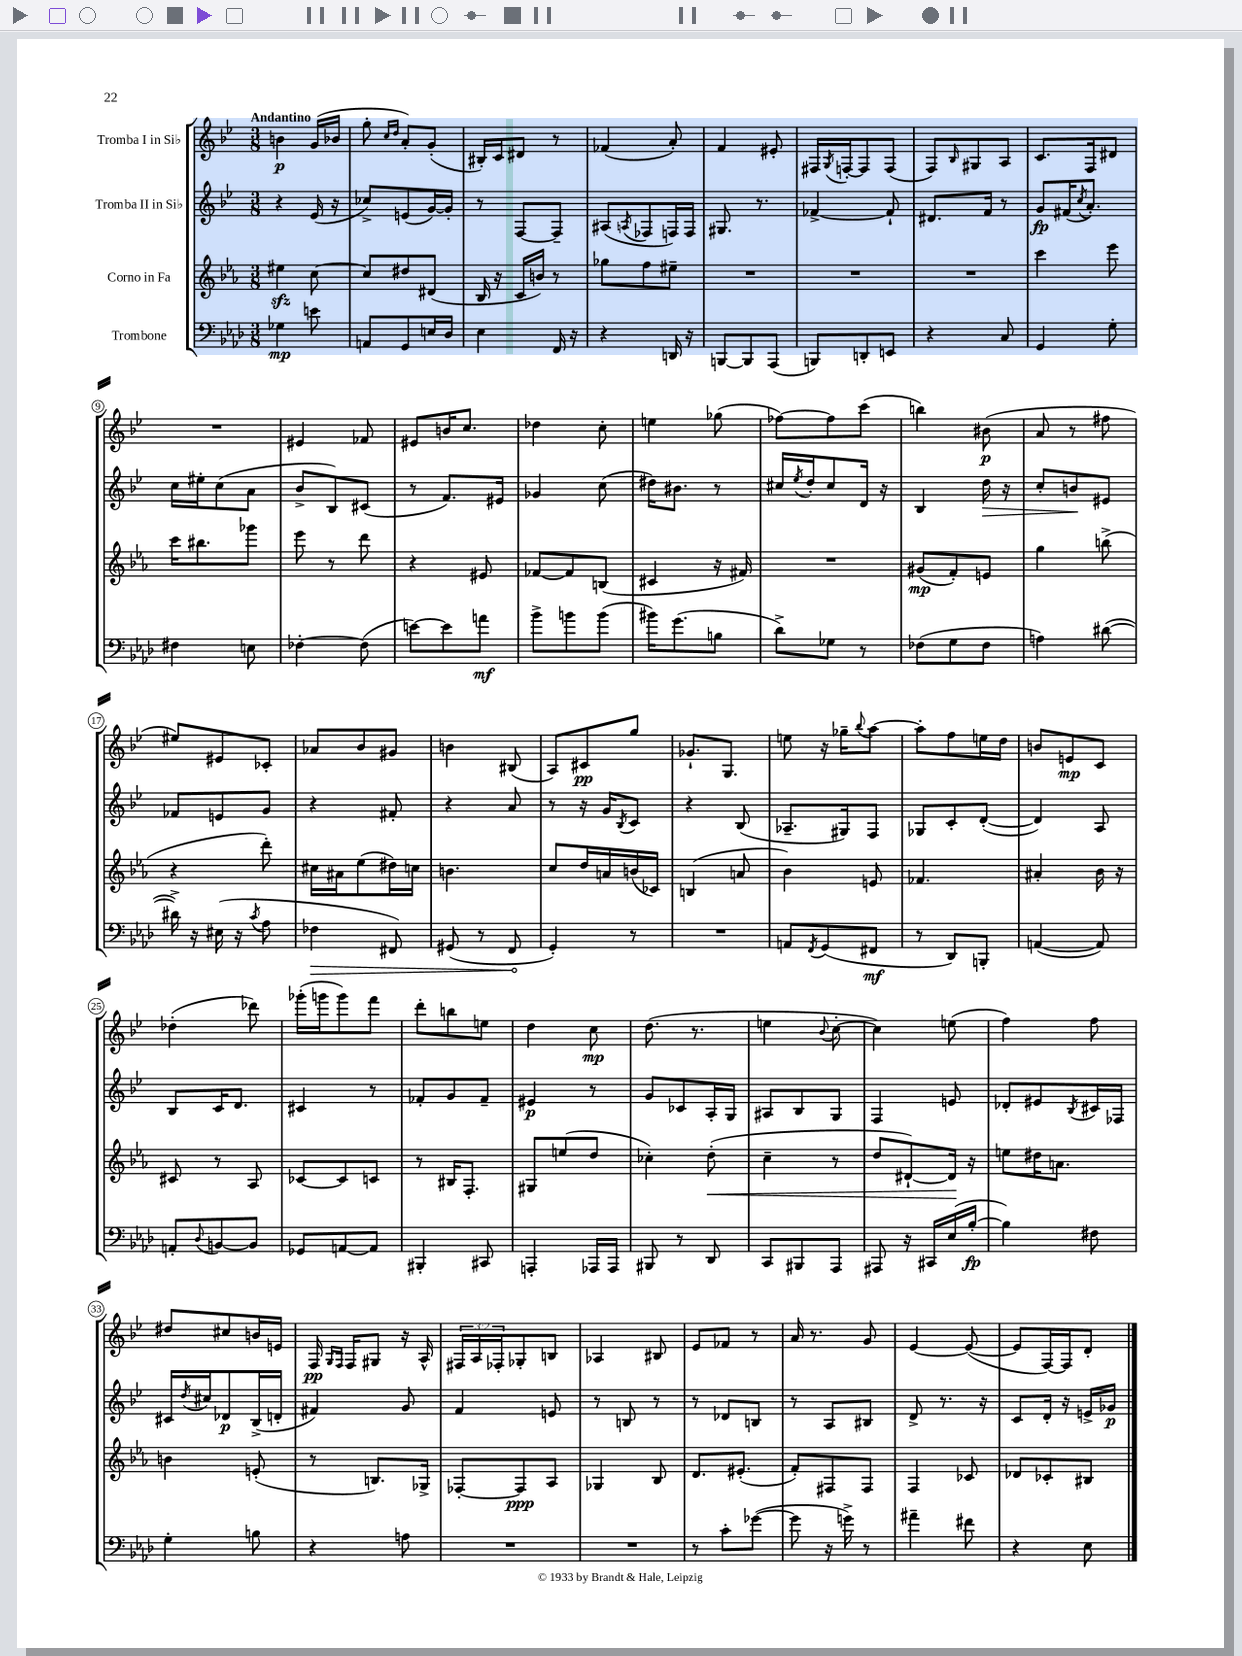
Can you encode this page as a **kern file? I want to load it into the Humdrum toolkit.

**kern	**dynam	**kern	**dynam	**kern	**dynam	**kern	**dynam
*part4	*part4	*part3	*part3	*part2	*part2	*part1	*part1
*staff4	*staff4	*staff3	*staff3	*staff2	*staff2	*staff1	*staff1
*I"Trombone	*	*I"Corno in Fa	*	*I"Tromba II in Si♭	*	*I"Tromba I in Si♭	*
*clefF4	*	*clefG2	*	*clefG2	*	*clefG2	*
*k[b-e-a-d-]	*	*k[b-e-a-]	*	*k[b-e-]	*	*k[b-e-]	*
*M3/8	*	*M3/8	*	*M3/8	*	*M3/8	*
=1	=1	=1	=1	=1	=1	=1	=1
!	!	!	!	!	!	!LO:TX:a:B:t=Andantino	!
4G-X\	mp	4ee#Xzz\	.	4r	.	4bn\	p
8en\	.	[8cc\	.	(16e-/	.	(16g/LL	.
.	.	.	.	16r	.	16b-X/JJ	.
=2	=2	=2	=2	=2	=2	=2	=2
8AAn/L	.	8cc/L]	.	8cc-X^/L)	.	8gg'\	.
.	.	.	.	.	.	16qqcc/LL	.
.	.	.	.	.	.	16qqdd/JJ	.
8GG/	.	8dd#X/	.	(8en/	.	8a'/L)	.
16En/L	.	(8d#X/J	.	[16g/L)	.	(8g'/J	.
16D-/JJ	.	.	.	16g'/JJ]	.	.	.
=3	=3	=3	=3	=3	=3	=3	=3
4E-\	.	16B-/	.	8r	.	16B#X'/LL)	.
.	.	16r	.	.	.	16c/J	.
.	.	16c/LL	.	[8F/L	.	8d#X/J	.
.	.	16bn/JJ)	.	.	.	.	.
16FF/	.	8r	.	8F~/J]	.	8r	.
16r	.	.	.	.	.	.	.
=4	=4	=4	=4	=4	=4	=4	=4
4r	.	8gg-X\L	.	(8A#X/L	.	(4f-X/	.
.	.	.	.	8qAn/	.	.	.
.	.	8ff\	.	8F-X/	.	.	.
16DDn/	.	8ee#X~\J	.	16Fn/L)	.	8a'/)	.
16r	.	.	.	16F/JJ	.	.	.
=5	=5	=5	=5	=5	=5	=5	=5
[8BBBn/L	.	4.r	.	8.G#X/	.	4f/	.
8BBB/]	.	.	.	.	.	.	.
.	.	.	.	8.r	.	.	.
(8AAA-/J	.	.	.	.	.	8e#X'/	.
=6	=6	=6	=6	=6	=6	=6	=6
8BBBn/L)	.	4.r	.	[4f-X^/	.	16F#X/LL	.
.	.	.	.	.	.	8qG/	.
.	.	.	.	.	.	[16Fn'/J	.
8DDn'/	.	.	.	.	.	8F/]	.
8EEn/J	.	.	.	8f-`/]	.	(8F/J	.
=7	=7	=7	=7	=7	=7	=7	=7
4r	.	4.r	.	8.d#X/L	.	8F/L)	.
.	.	.	.	.	.	16qqB-/	.
.	.	.	.	.	.	8G#X/	.
.	.	.	.	16f/Jk	.	.	.
8C/	.	.	.	8r	.	8A/J	.
=8	=8	=8	=8	=8	=8	=8	=8
4GG/	.	4ccc\	.	8g/L	fp	8.c/L	.
.	.	.	.	(16f#X/K	.	.	.
.	.	.	.	8qcc/	.	.	.
.	.	.	.	8.a'/J)	.	16F/k	.
8G'\	.	8eee-\	.	.	.	8d#X/J	.
!!LO:LB:g=z
=9	=9	=9	=9	=9	=9	=9	=9
4F#X\	.	16ccc\KL	.	16cc\LL	.	4.r	.
.	.	8.bb#X\	.	16ee#X'\J	.	.	.
.	.	.	.	(8cc\	.	.	.
8En\	.	8ggg-X\J	.	8a\J	.	.	.
=10	=10	=10	=10	=10	=10	=10	=10
[4F-X'\	.	8eee-\	.	8b-^/L	.	4e#X/	.
.	.	8r	.	8B-/)	.	.	.
(8F-\]	.	8ddd\	.	(8c#X/J	.	8f-X/	.
=11	=11	=11	=11	=11	=11	=11	=11
[8en\L)	.	4r	.	8r	.	8e#X/L	.
8e\]	.	.	.	8.f/L)	.	16bn/K	.
.	.	.	.	.	.	8.cc/J	.
8an\J	mf	8e#X/	.	.	.	.	.
.	.	.	.	16e#X/Jk	.	.	.
=12	=12	=12	=12	=12	=12	=12	=12
8b-^\L	.	[8f-X/L	.	4g-X/	.	4dd-X\	.
8bn\	.	8f-/]	.	.	.	.	.
(8b\J	.	(8Bn/J	.	(8cc\	.	8cc'\	.
=13	=13	=13	=13	=13	=13	=13	=13
16b#X\KL)	.	4c#X/	.	16dd#X\KL)	.	4een\	.
(8.g\	.	.	.	8.b#X\J	.	.	.
8Bn\J	.	16r	.	8r	.	(8gg-X\	.
.	.	16f#X/)	.	.	.	.	.
=14	=14	=14	=14	=14	=14	=14	=14
8d-^\L)	.	4.r	.	16cc#X/LL	.	[8ff-X\L)	.
.	.	.	.	8qee-/	.	.	.
.	.	.	.	16dd'/J	.	.	.
8G-X\J	.	.	.	8cc#/	.	8ff-\]	.
8r	.	.	.	16d/Jk	.	(8ccc\J	.
.	.	.	.	16r	.	.	.
=15	=15	=15	=15	=15	=15	=15	=15
(8F-X\L	.	(8g#X/L	mp	4B-/	.	4bbn\)	.
8G\	.	8f'/)	.	.	.	.	.
!	!	!	!	!	!LO:HP:b	!	!
8F-\J	.	8en/J	.	16dd\	>	(8b#X\	p
.	.	.	.	16r	.	.	.
=16	=16	=16	=16	=16	=16	=16	=16
4An\)	.	4gg\	.	8cc'/L	.	8a/	.
.	.	.	.	8bn/	.	8r	.
([8d#X\	.	(8bbn^\	.	8e#X/J	]	8ff#X\	.
!!LO:LB:g=z
=17	=17	=17	=17	=17	=17	=17	=17
16d#X^\])	.	4r	.	8f-X/L	.	8ee#X/L)	.
16r	.	.	.	.	.	.	.
(16E#X\	.	.	.	8en/	.	8e#X/	.
16r	.	.	.	.	.	.	.
8qc/	.	.	.	.	.	.	.
8A-\	.	8ddd'\)	.	8g/J	.	8c-X'/J	.
=18	=18	=18	=18	=18	=18	=18	=18
!	!LO:HP:b	!	!	!	!	!	!
4F-X\	>	16cc#X\LL	.	4r	.	8a-X/L	.
.	.	16a#X\J	.	.	.	.	.
.	.	(8ee-\	.	.	.	8b-/	.
8FF#X/)	.	16dd#X\L)	.	8f#X'/	.	8g#X/J	.
.	.	16ccn\JJ	.	.	.	.	.
=19	=19	=19	=19	=19	=19	=19	=19
(8GG#X/	.	4.bn\	.	4r	.	4bn\	.
8r	.	.	.	.	.	.	.
8FF/	.	.	.	8a/	.	(8B#X/	.
.	]	.	.	.	.	.	.
=20	=20	=20	=20	=20	=20	=20	=20
4GG'/)	.	8cc/L	.	8r	.	8A/L)	.
.	.	16dd/L	.	16r	.	8c#X/	pp
.	.	16an/	.	16g/KL	.	.	.
.	.	.	.	8qB-/	.	.	.
8r	.	(16bn/	.	8c/J	.	8gg/J	.
.	.	16c-X/JJ)	.	.	.	.	.
=21	=21	=21	=21	=21	=21	=21	=21
4.r	.	(4Bn/	.	4r	.	8.g-X`/L	.
.	.	.	.	.	.	8.G/J	.
.	.	8an/	.	(8B-/	.	.	.
=22	=22	=22	=22	=22	=22	=22	=22
8AAn/L	.	4b-\)	.	8.A-X~/L	.	8een\	.
8qFF/	.	.	.	.	.	.	.
(8GG/	.	.	.	.	.	16r	.
.	.	.	.	16G#X/k)	.	16gg-X~\KL	.
.	.	.	.	.	.	8qqbb-/	.
8FF#X/J	mf	8en/	.	8F/J	.	[8aa\J	.
=23	=23	=23	=23	=23	=23	=23	=23
8r	.	4.f-X/	.	8G-X/L	.	8aa'\L]	.
8DD-/L)	.	.	.	8c'/	.	8ff\	.
8BBBn'/J	.	.	.	([8d'/J	.	16een\L	.
.	.	.	.	.	.	16dd\JJ	.
=24	=24	=24	=24	=24	=24	=24	=24
([4AAn/	.	4a#X'/	.	4d/])	.	8bn/L	.
.	.	.	.	.	.	8en/	mp
8AA/])	.	16b-\	.	8A/	.	8c/J	.
.	.	16r	.	.	.	.	.
!!LO:LB:g=z
=25	=25	=25	=25	=25	=25	=25	=25
8AAn'/L	.	8c#X/	.	8B-/L	.	(4dd-X'\	.
8qqD-/	.	.	.	.	.	.	.
[8BBn/	.	8r	.	16c/K	.	.	.
.	.	.	.	8.d/J	.	.	.
8BB/J]	.	8A-/	.	.	.	8ddd-X\)	.
=26	=26	=26	=26	=26	=26	=26	=26
8GG-X/L	.	[8c-X/L	.	4c#X/	.	(16ggg-X'\LL	.
.	.	.	.	.	.	16gggn\J	.
[8AAn/	.	8c-/]	.	.	.	8ggg\)	.
8AA/J]	.	8cn/J	.	8r	.	8fff\J	.
=27	=27	=27	=27	=27	=27	=27	=27
4BBB#X'/	.	8r	.	8f-X'/L	.	8ddd'\L	.
.	.	16B#X/KL	.	8g/	.	8bbn\	.
.	.	8.F'/J	.	.	.	.	.
8CC#X/	.	.	.	8f-~/J	.	8een\J	.
=28	=28	=28	=28	=28	=28	=28	=28
4AAAn'/	.	8G#X/L	.	4e#X/	p	4dd\	.
.	.	(8een/	.	.	.	.	.
16AAA-X/LL	.	8dd/J	.	8r	.	8cc\	mp
16AAA-/JJ	.	.	.	.	.	.	.
=29	=29	=29	=29	=29	=29	=29	=29
8BBB#X/	.	4cc-X'\)	.	8g/L	.	(8.dd\	.
8r	.	.	.	8c-X/	.	.	.
.	.	.	.	.	.	8.r	.
!	!	!	!LO:HP:b	!	!	!	!
8DD-/	.	(8dd'\	<	16A'/L	.	.	.
.	.	.	.	16G/JJ	.	.	.
=30	=30	=30	=30	=30	=30	=30	=30
8CC/L	.	4cc~\	.	8A#X/L	.	4een\	.
8BBB#X/	.	.	.	8B-/	.	.	.
.	.	.	.	.	.	8qqb-/	.
8AAA-/J	.	8r	.	8G/J	.	[8cc'\	.
=31	=31	=31	=31	=31	=31	=31	=31
8AAA#X/	.	8dd/L	.	4F/	.	4cc\])	.
16r	.	[8d#X`/)	.	.	.	.	.
16CC#X/LL	.	.	.	.	.	.	.
(16E-/	.	16d#/Jk]	.	8en/	.	(8een\	.
[16B-'/JJ	fp	16r	[	.	.	.	.
=32	=32	=32	=32	=32	=32	=32	=32
4B-\])	.	8een\L	.	8d-X'/L	.	4ff\)	.
.	.	16dd#X\K	.	8e#X/	.	.	.
.	.	8.an\J	.	.	.	.	.
.	.	.	.	8qB-/	.	.	.
8F#X\	.	.	.	16c#X/L	.	8ff\	.
.	.	.	.	16F-X/JJ	.	.	.
!!LO:LB:g=z
=33	=33	=33	=33	=33	=33	=33	=33
4G'\	.	4bn\	.	16c#X/LL	.	8dd#X/L	.
.	.	.	.	8qdd/	.	.	.
.	.	.	.	16cc#X/J	.	.	.
.	.	.	.	8d-X/	p	8cc#X/	.
8Bn\	.	(8en'/	.	(16B-^/L	.	16bn/L	.
.	.	.	.	16dn'/JJ	.	16en/JJ	.
=34	=34	=34	=34	=34	=34	=34	=34
4r	.	8r	.	4f#X/)	.	16F/	pp
.	.	.	.	.	.	16qqG/LL	.
.	.	.	.	.	.	16qqF/JJ	.
.	.	.	.	.	.	16F/KL	.
.	.	8.Bn/L)	.	.	.	8G#X/J	.
8An\	.	.	.	8g/	.	16r	.
.	.	16G-X^/Jk	.	.	.	16A^^/	.
=35	=35	=35	=35	=35	=35	=35	=35
4.r	.	[8F-X'/L	.	4f/	.	24F#X/LL	.
.	.	.	.	.	.	24A/	.
.	.	.	.	.	.	24F-X'/J	.
.	.	8F-/]	ppp	.	.	8G-X'/	.
.	.	8A-/J	.	8en/	.	8Bn/J	.
=36	=36	=36	=36	=36	=36	=36	=36
4.r	.	4G-X/	.	8r	.	4A-X/	.
.	.	.	.	8Bn/	.	.	.
.	.	8B-/	.	8r	.	8B#X/	.
=37	=37	=37	=37	=37	=37	=37	=37
8r	.	8.d/L	.	8r	.	8e-/L	.
8c'\L	.	.	.	8d-X/L	.	8f-X/J	.
.	.	(8.e#X'/J	.	.	.	.	.
([8g-X\J	.	.	.	8Bn/J	.	8r	.
=38	=38	=38	=38	=38	=38	=38	=38
8g-\]	.	8f'/L)	.	8r	.	16a/	.
.	.	.	.	.	.	8.r	.
16r	.	8F#X/	.	8A/L	.	.	.
16gn^\)	.	.	.	.	.	.	.
8r	.	8F#/J	.	8B#X/J	.	8g/	.
=39	=39	=39	=39	=39	=39	=39	=39
4a#X~\	.	4F/	.	8d^/	.	[4e-/	.
.	.	.	.	8.r	.	.	.
8f#X\	.	8c-X/	.	.	.	(8e-/_	.
.	.	.	.	16r	.	.	.
=40	=40	=40	=40	=40	=40	=40	=40
4r	.	8d-X/L	.	8c/L	.	8e-/L]	.
.	.	8c-X'/	.	16d'/Jk	.	[16F/L)	.
.	.	.	.	16r	.	16F/J]	.
8E-\	.	8B#X/J	.	16en^/LL	.	8d'/J	.
.	.	.	.	16g-X/JJ	p	.	.
==	==	==	==	==	==	==	==
*-	*-	*-	*-	*-	*-	*-	*-
